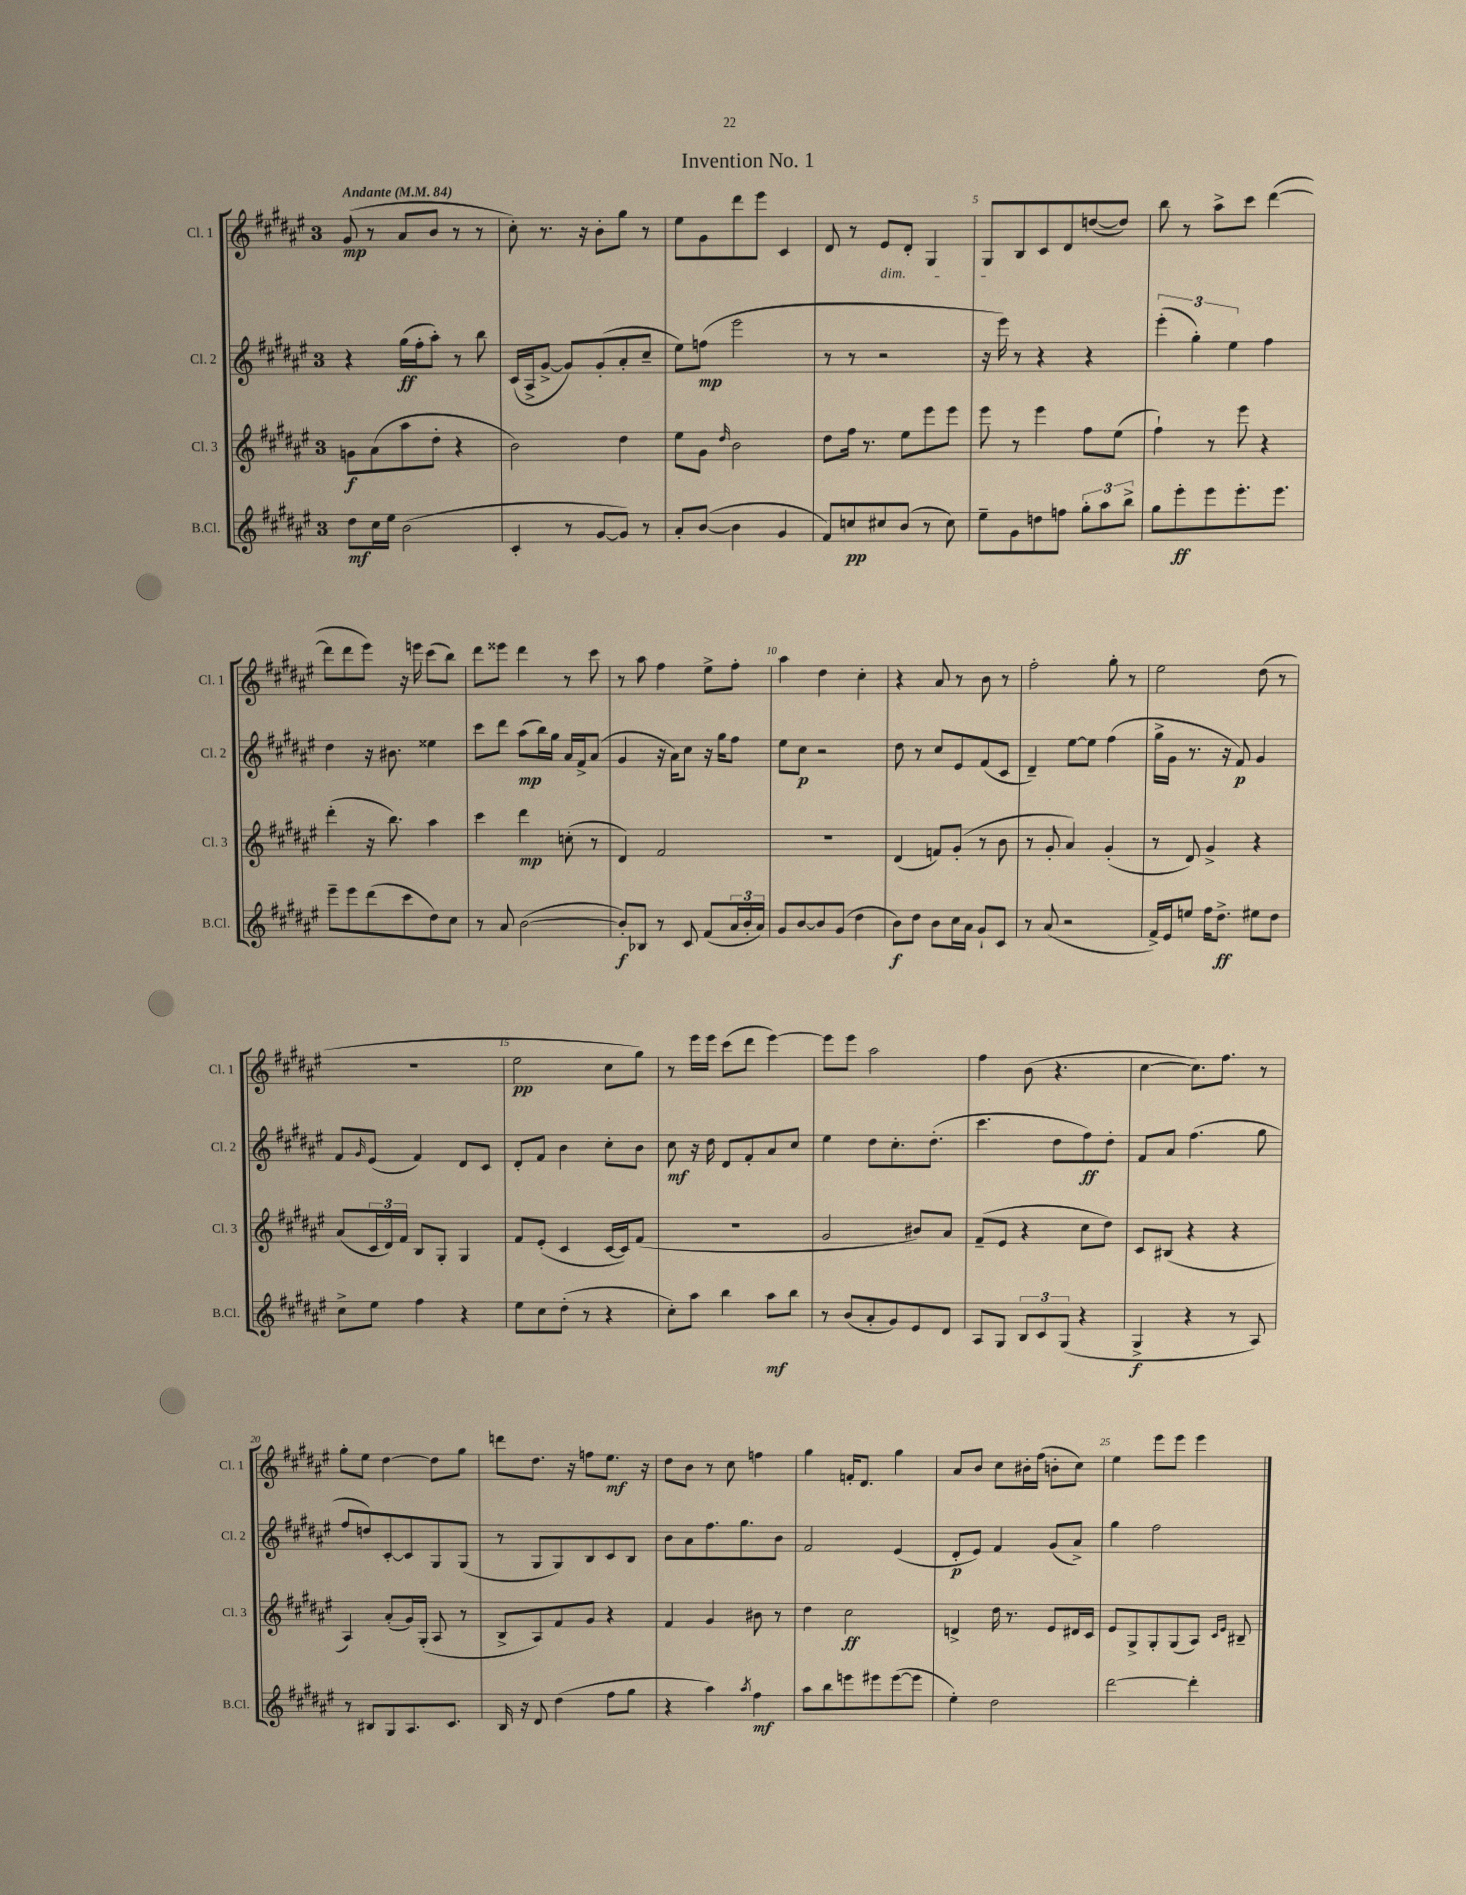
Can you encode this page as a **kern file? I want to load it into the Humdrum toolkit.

**kern	**kern	**kern	**kern
*staff4	*staff3	*staff2	*staff1
*clefG2	*clefG2	*clefG2	*clefG2
*k[f#c#g#d#a#e#]	*k[f#c#g#d#a#e#]	*k[f#c#g#d#a#e#]	*k[f#c#g#d#a#e#]
*M3/4	*M3/4	*M3/4	*M3/4
*MM84	*MM84	*MM84	*MM84
8dd#\L	8g\L	4r	(8g#/
16cc#\L	(8a#\	.	8r
16ee#\JJ	.	.	.
(2b\	8aa#\	(16gg#\LL	8a#/L
.	.	16ff#'\J	.
.	8dd#'\J	8aa#'\J)	8b/J
.	4r	8r	8r
.	.	8bb\	8r
=	=	=	=
4c#'/	2b\)	(16c#/LL	8cc#'\)
.	.	16A#^/J	.
.	.	[8g#^/J	8.r
8r	.	8g#/]L)	.
.	.	.	16r
[8g#/L	.	(8g#'/	8b'\L
8g#/]J)	4dd#\	8a#'/	8gg#\J
8r	.	8cc#~/J	8r
=	=	=	=
8a#'/L	8ee#\L	8ee#\L)	8ee#\L
([8b/J	8g#\J	(8ff\J	8g#\
.	16qqdd#/	.	.
4b\]	2b\	2eee#\	8ddd#\
.	.	.	8eee#\J
4g#/	.	.	4c#/
=	=	=	=
8f#/L)	8dd#\L	8r	8d#/
8cc/	16ff#\Jk	8r	8r
.	8.r	.	.
8cc#/	.	2r	8e#/L
(8b/J	8ee#\L	.	8d#'/J
8r	8eee#\	.	4G#/
8cc#\)	8eee#\J	.	.
=	=	=	=
8ee#~\L	8eee#\	16r	8G#/L
.	.	16eee#\)	.
8g#\	8r	8r	8B/
8dd\	4eee#\	4r	8c#/
8ff\J	.	.	8d#/
12gg#'\L	8ff#\L	4r	([8dd/
12aa#\	.	.	.
.	(8ee#\J	.	8dd/]J)
12bb^\J	.	.	.
=	=	=	=
8gg#\L	4ff#`\)	(6eee#'\	8bb\
8eee#'\	.	.	8r
.	.	6gg#'\)	.
8eee#\	8r	.	8aa#^\L
.	.	6ee#\	.
8.eee#'\	8eee#\	.	8ccc#\J
.	4r	4ff#\	([4ddd#\
8.eee#\J	.	.	.
=	=	=	=
8eee#~\L	(4ddd#'\	4dd#\	8ddd#\]L
8eee#\	.	.	8ddd#\
(8ddd#\	16r	16r	8eee#\J)
.	8.bb\)	8.b#\	.
8ccc#\	.	.	16r
.	.	.	16eee\
8dd#\)	4aa#\	4ee##\	(8ccc#\L
8cc#\J	.	.	8bb\J)
=	=	=	=
8r	4ccc#\	8ccc#\L	8ddd#\L
8a#/	.	8ddd#\J	8eee##\J
([2b\	4ddd#\	(8aa#\L	4ddd#\
.	.	16bb\L)	.
.	.	16gg#\JJ	.
.	(8cc'\	16a#/LL	8r
.	.	16f#^/J	.
.	8r	(8a#/J	8ccc#\
=	=	=	=
8b'/]L)	4d#/)	4g#/	8r
8B-/J	.	.	8aa#\
8r	2f#/	16r	4ff#\
.	.	16a#\LK)	.
8c#/	.	8cc#\J	.
(8f#/L	.	16r	8ee#^\L
.	.	16gg#\LK	.
24a#/L	.	8ff#\J	8ff#'\J
24b'/	.	.	.
24a#/JJ)	.	.	.
=	=	=	=
8g#/L	2.r	8ee#\L	4aa#\
[8b/	.	8cc#\J	.
8b/]	.	2r	4dd#\
(8g#/J	.	.	.
4dd#\	.	.	4cc#'\
=	=	=	=
8b\L)	(4d#/	8dd#\	4r
8dd#\J	.	8r	.
8b\L	8f/L)	8cc#/L	8a#/
16cc#\L	(8g#'/J	8e#/	8r
16a#\JJ	.	.	.
8g#`/L	8r	(8f#/	8b\
8c#/J	8b\	8c#/J	8r
=	=	=	=
8r	8r	4d#~/)	2ff#'\
(8a#/	8g#'/	.	.
2r	4a#/)	[8ee#\L	.
.	.	8ee#\]J	.
.	(4g#'/	(4ff#\	8gg#'\
.	.	.	8r
=	=	=	=
16f#^/LL)	8r	16gg#^\LL	2ee#\
16e#/J	.	16g#\JJ	.
8ee/J	8d#/)	8.r	.
16ff#\LK	4g#^/	.	.
8.dd#^\J	.	16r	.
.	.	8f#/)	.
8ee#\L	4r	4g#/	(8dd#\
8dd#\J	.	.	8r
=	=	=	=
8cc#^\L	(8a#/L	8f#/L	2.r
.	.	16qqg#/	.
8ee#\J	24c#/L	(8e#/J	.
.	24d#/)	.	.
.	24f#/JJ	.	.
4ff#\	8B/L	4f#/)	.
.	8G#'/J	.	.
4r	4G#/	8d#/L	.
.	.	8c#/J	.
=	=	=	=
8ee#\L	8f#/L	8d#'/L	2ee#\
8cc#\	(8e#'/J	8f#/J	.
(8dd#'\J	4c#/	4b\	.
8r	.	.	.
4r	[16c#/LL	8cc#'\L	8cc#\L
.	16c#/]J)	.	.
.	(8f#/J	8b\J	8gg#\J)
=	=	=	=
8cc#'\L)	2.r	8cc#\	8r
8aa#\J	.	16r	16eee#\LL
.	.	16dd#\	16eee#\JJ
4bb\	.	8d#/L	(8ccc#\L
.	.	8f#'/	8ddd#\J
8aa#\L	.	8a#/	[4eee#\)
8bb\J	.	8cc#/J	.
=	=	=	=
8r	2g#/	4ee#\	8eee#\]L
(8b/L	.	.	8eee#\J
8a#'/	.	8dd#\L	2aa#\
8g#/)	.	8.cc#'\	.
8e#/	8b#/L)	.	.
.	.	(8.dd#'\J	.
8d#/J	8a#/J	.	.
=	=	=	=
8A#/L	(8f#~/L	4.ccc#\	4ff#\
8G#/J	8e#/J	.	.
12B/L	4r	.	(8b\
12c#/	.	.	.
.	.	8dd#\L	4.r
(12G#/J	.	.	.
4r	8cc#\L	8ff#\)	.
.	8dd#\J)	8dd#'\J	.
=	=	=	=
4G#^/	8c#/L	8f#/L	[4cc#\
.	(8B#/J	8a#/J	.
4r	4r	(4.ff#\	8.cc#\]L)
.	.	.	8.ff#\J
8r	4r	.	.
8A#/)	.	8gg#\	8r
=	=	=	=
8r	4A#/)	8ff#/L	8gg#'\L
8B#/L	.	8dd/)	8ee#\J
8G#/	(8a#'/L	[8c#'/	[4dd#\
8.A#/	16g#/L)	8c#/]	.
.	(16G#'/JJ	.	.
.	8A#/	8G#/	8dd#\]L
8.c#/J	.	.	.
.	8r	(8G#/J	8gg#\J
=	=	=	=
16B/	8B^/L	8r	8ddd\L
16r	.	.	.
8d#/	8A#/)	8G#/L	8.dd#\J
(4dd#\	8f#/	8G#/)	.
.	.	.	16r
.	8g#/J	8B/	8ff\L
8ff#\L	4r	8c#/	8.ee#\J
8gg#\J	.	8B/J	.
.	.	.	16r
=	=	=	=
4r	4f#/	8b\L	8dd#\L
.	.	8a#\	8b\J
4aa#\)	4g#/	8.ff#\	8r
.	.	.	8cc#\
.	.	8.gg#\	.
8qaa#/	.	.	.
4ff#\	8b#\	.	4ff\
.	8r	8b\J	.
=	=	=	=
8aa#\L	4dd#\	2f#/	4gg#\
8bb\	.	.	.
8eee\	2cc#\	.	16f'/LK
.	.	.	8.d#/J
8eee#\	.	.	.
([8eee#\	.	(4e#/	4gg#\
8eee#\]J	.	.	.
=	=	=	=
4ee#'\)	4d^/	8d#'/L	8a#/L
.	.	8e#/J)	8b/J
2dd#\	16dd#\	4f#/	8cc#\L
.	8.r	.	.
.	.	.	16b#'\L
.	.	.	(16ff#\JJ
.	8e#/L	(8g#/L	8b'\L
.	16d#/L	8a#^/J)	8cc#\J)
.	16c#/JJ	.	.
=	=	=	=
[2ddd#\	8e#/L	4gg#\	4ee#\
.	8G#^/	.	.
.	8G#'/	2ff#\	8eee#\L
.	(8G#/	.	8eee#\J
4ddd#'\]	8A#/J)	.	4eee#\
.	16qqc#/LL	.	.
.	16qqe#/JJ	.	.
.	8B#~/	.	.
==	==	==	==
*-	*-	*-	*-
